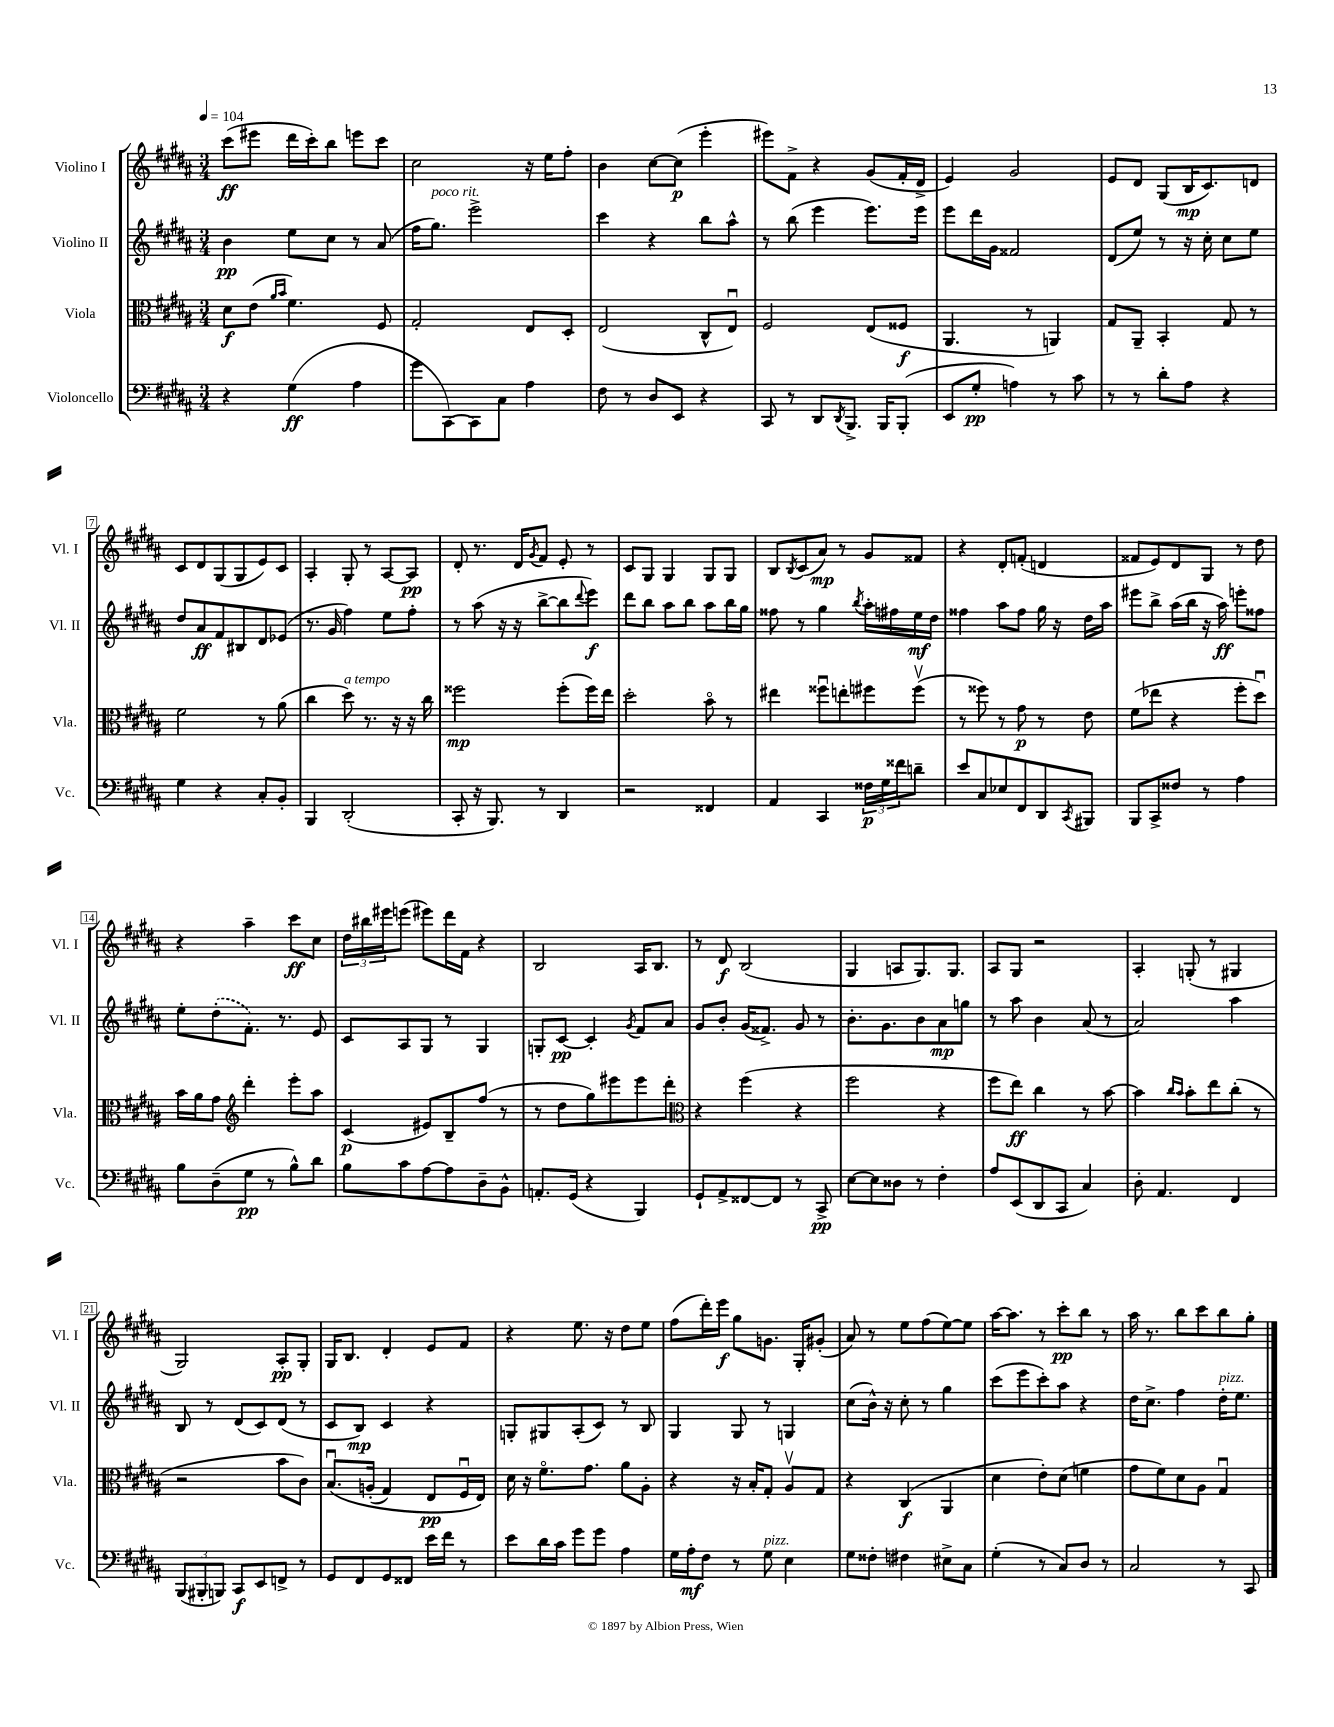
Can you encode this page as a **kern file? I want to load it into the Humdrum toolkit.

**kern	**kern	**kern	**kern
*staff4	*staff3	*staff2	*staff1
*clefF4	*clefC3	*clefG2	*clefG2
*k[f#c#g#d#a#]	*k[f#c#g#d#a#]	*k[f#c#g#d#a#]	*k[f#c#g#d#a#]
*M3/4	*M3/4	*M3/4	*M3/4
*MM104	*MM104	*MM104	*MM104
4r	8d#	4b	(8ccc#
.	(8e	.	8eee#
.	16qqa#	.	.
.	16qqb	.	.
(4G#	4.f#)	8ee	16ddd#
.	.	.	16ccc#')
.	.	8cc#	8bb
4A#	.	8r	8eee
.	8F#	(8a#	8ccc#
=	=	=	=
8g#	2G#'	16ff#	2cc#
.	.	8.gg#)	.
[8CC#)	.	.	.
8CC#]	.	2eee^	.
8C#	.	.	.
4A#	8E	.	16r
.	.	.	16ee
.	8D#'	.	8ff#'
=	=	=	=
8F#	(2E	4ccc#	4b
8r	.	.	.
8D#	.	4r	[8cc#
8EE	.	.	(8cc#]
4r	8C#^^	8bb	4eee'
.	8Eu)	8aa#^^	.
=	=	=	=
8CC#	2F#	8r	8eee#)
8r	.	(8bb	8f#^
8DD#	.	4eee	4r
8qDD#	.	.	.
8.BBB^	.	.	.
.	(8E	8.eee)	(8g#
16BBB	.	.	.
(8BBB'	8F##	.	16f#'
.	.	16eee	16d#^
=	=	=	=
8EE	4.AA#	8eee	4e)
8G#'	.	16ddd#	.
.	.	16g#	.
4A)	.	2f##	2g#
.	8r	.	.
8r	4AA)	.	.
8c#	.	.	.
=	=	=	=
8r	8G#	(8d#	8e
8r	8AA#~	8ee)	8d#
8d#'	4BB'	8r	(8G#
8A#	.	16r	16B
.	.	16cc#'	8.c#)
4r	8G#	8cc#	.
.	8r	8ee	8d
=	=	=	=
4G#	2f#	8dd#	8c#
.	.	8a#	8d#
4r	.	8f#	(8G#
.	.	8B#	8G#
8C#'	8r	8d#	8e)
8BB'	(8a#	(8e-	8c#
=	=	=	=
4BBB	4cc#	8.r	4A#'
.	.	16g#	.
(2DD#'	8dd#)	4ff#)	8G#'
.	8.r	.	8r
.	.	8ee	[8A#
.	16r	.	.
.	16r	8ff#'	8A#]
.	16cc#	.	.
=	=	=	=
8CC#'	2ff##	8r	8d#'
16r	.	(8aa#	8.r
8.BBB)	.	.	.
.	.	16r	.
.	.	16r	16d#
.	.	.	8qg#
8r	.	[8bb^	8f#
4DD#	(8ff##'	8bb]	8e'
.	.	8qqddd#	.
.	16ff##)	8eee)	8r
.	16ee	.	.
=	=	=	=
2r	2dd#'	8ddd#	8c#
.	.	8bb	8G#
.	.	8aa#	4G#
.	.	8bb	.
4FF##	8bo	8aa#	8G#
.	8r	16bb	8G#
.	.	16gg#	.
=	=	=	=
4AA#	4ee#	8ff##	8B
.	.	.	8qB
.	.	8r	(8c#
4CC#	8ff##u	4gg#	8a#)
.	8ee'	.	8r
.	.	8qbb	.
24F##	8ff#	16aa#'	8g#
24G#	.	.	.
.	.	16ff#	.
24f##	.	.	.
8d~	(8ff#v	16ee	8f##
.	.	16dd#	.
=	=	=	=
8e	8r	4ff##	4r
8C#	8ff##)	.	.
8E-	8r	8aa#	8d#'
8FF#	8g#	8ff##	(8f'
8DD#	8r	16gg#	4d
.	.	16r	.
8qCC#	.	.	.
8BBB#	8e	16dd#	.
.	.	16aa#	.
=	=	=	=
8BBB	(8f#	8eee#	8f##
8CC#^	8ee-	8bb^	8e)
8F##	4r	(16aa#	8d#
.	.	16bb	.
8r	.	16r	8G#
.	.	16aa#)	.
4A#	8ff#'	8eee'	8r
.	8dd#u)	8ff##	8dd#
=	=	=	=
8B	16b	8ee'	4r
.	16a#	.	.
(8D#~	8g#	(8dd#'	.
*	*clefG2	*	*
8G#	4ddd#'	8.f#')	4aa#~
8r	.	.	.
.	.	8.r	.
8B^^)	8eee'	.	8ccc#
8d#	8aa#	8e	8cc#
=	=	=	=
8B	(4c#	8c#	24dd#
.	.	.	24bb#
.	.	.	24eee#
8c#	.	8A#	(8eee
[8A#	8e#)	8G#	8eee#)
8A#]	8B~	8r	16ddd#
.	.	.	16f#
8D#~	(8ff#	4G#	4r
8BB^^	8r	.	.
=	=	=	=
8.AA'	8r	8G'	2B
.	8dd#	[8c#	.
(16GG#	.	.	.
4r	8gg#)	4c#']	.
.	8eee#	.	.
.	.	8qg#	.
4BBB)	8eee#	8f#	16A#
.	.	.	8.B
.	8ddd#'	8a#	.
=	=	=	=
*	*clefC3	*	*
8GG#`	4r	8g#	8r
8AA#^	.	8b'	8d#
[8FF##	(4ff#	(16g#	(2B
.	.	8.f##^)	.
8FF##]	.	.	.
8r	4r	8g#	.
8CC#^	.	8r	.
=	=	=	=
[8E	2ff#	8.b'	4G#
8E]	.	.	.
.	.	8.g#	.
8D##	.	.	8A
8r	.	8b	8.G#)
4F#'	4r	8a#	.
.	.	.	8.G#
.	.	8gg	.
=	=	=	=
8A#	8ff#	8r	8A#
(8EE	8ee)	8aa#	8G#
8DD#	4cc#	4b	2r
8CC#	.	.	.
4C#)	8r	(8a#	.
.	[8b	8r	.
=	=	=	=
8D#'	4b]	2a#)	4A#'
4.AA#	.	.	.
.	16qqcc#	.	.
.	16qqb	.	.
.	8b'	.	(8G'
.	8ee	.	8r
4FF#	(8cc#'	4aa#	4G#
.	8r	.	.
=	=	=	=
(12BBB	2r	8B	2G#)
12BBB#'	.	.	.
.	.	8r	.
12BBB)	.	.	.
8CC#	.	(8d#	.
8EE	.	8c#)	.
8FF^	8b	(8d#	8A#'
8r	8c#)	8r	8G#'
=	=	=	=
8GG#	&(8.Bu	8c#	16G#
.	.	.	8.B
8FF#	.	8B)	.
.	(16A'	.	.
8GG#	4G#)	4c#	4d#'
8FF##	.	.	.
16e	8E	4r	8e
16f#	.	.	.
8r	16F#u	.	8f#
.	16E&)	.	.
=	=	=	=
8e	16d#	8G'	4r
.	16r	.	.
16d#	8.f#o	8G#	.
16c#	.	.	.
8g#	.	(8A#'	8.ee
.	8.g#	.	.
8g#	.	8c#)	.
.	.	.	16r
4A#	8a#	8r	8dd#
.	8A#'	8B	8ee
=	=	=	=
16G#	4r	4G#	(8ff#
16A#'	.	.	.
8F#	.	.	16ddd#')
.	.	.	16eee
8r	16r	8G#	8gg#
.	16B'	.	.
8G#	8G#'	8r	8.g
4E	8A#v	4G	.
.	.	.	16G#'
.	8G#	.	(8g#'
=	=	=	=
8G#	4r	(8cc#	8a#)
8F##'	.	16b^^)	8r
.	.	16r	.
4F#	(4C#	8cc#'	8ee
.	.	8r	(8ff#
8E#^	4AA#	4gg#	[8ee)
8C#	.	.	8ee]
=	=	=	=
(4G#'	4d#	(8ccc#	[16aa#
.	.	.	8.aa#]
.	.	8eee	.
8r	8e')	8ccc#')	8r
8C#)	(8d#	8aa#	8ccc#'
8D#	4f	4r	8bb
8r	.	.	8r
=	=	=	=
2C#	8g#	16dd#	16aa#
.	.	8.cc#^	8.r
.	8f#)	.	.
.	8d#	4ff#	8bb
.	8A#	.	8ccc#
8r	4G#u	16dd#'	8bb
.	.	8.ee	.
8CC#	.	.	8gg#'
==	==	==	==
*-	*-	*-	*-
